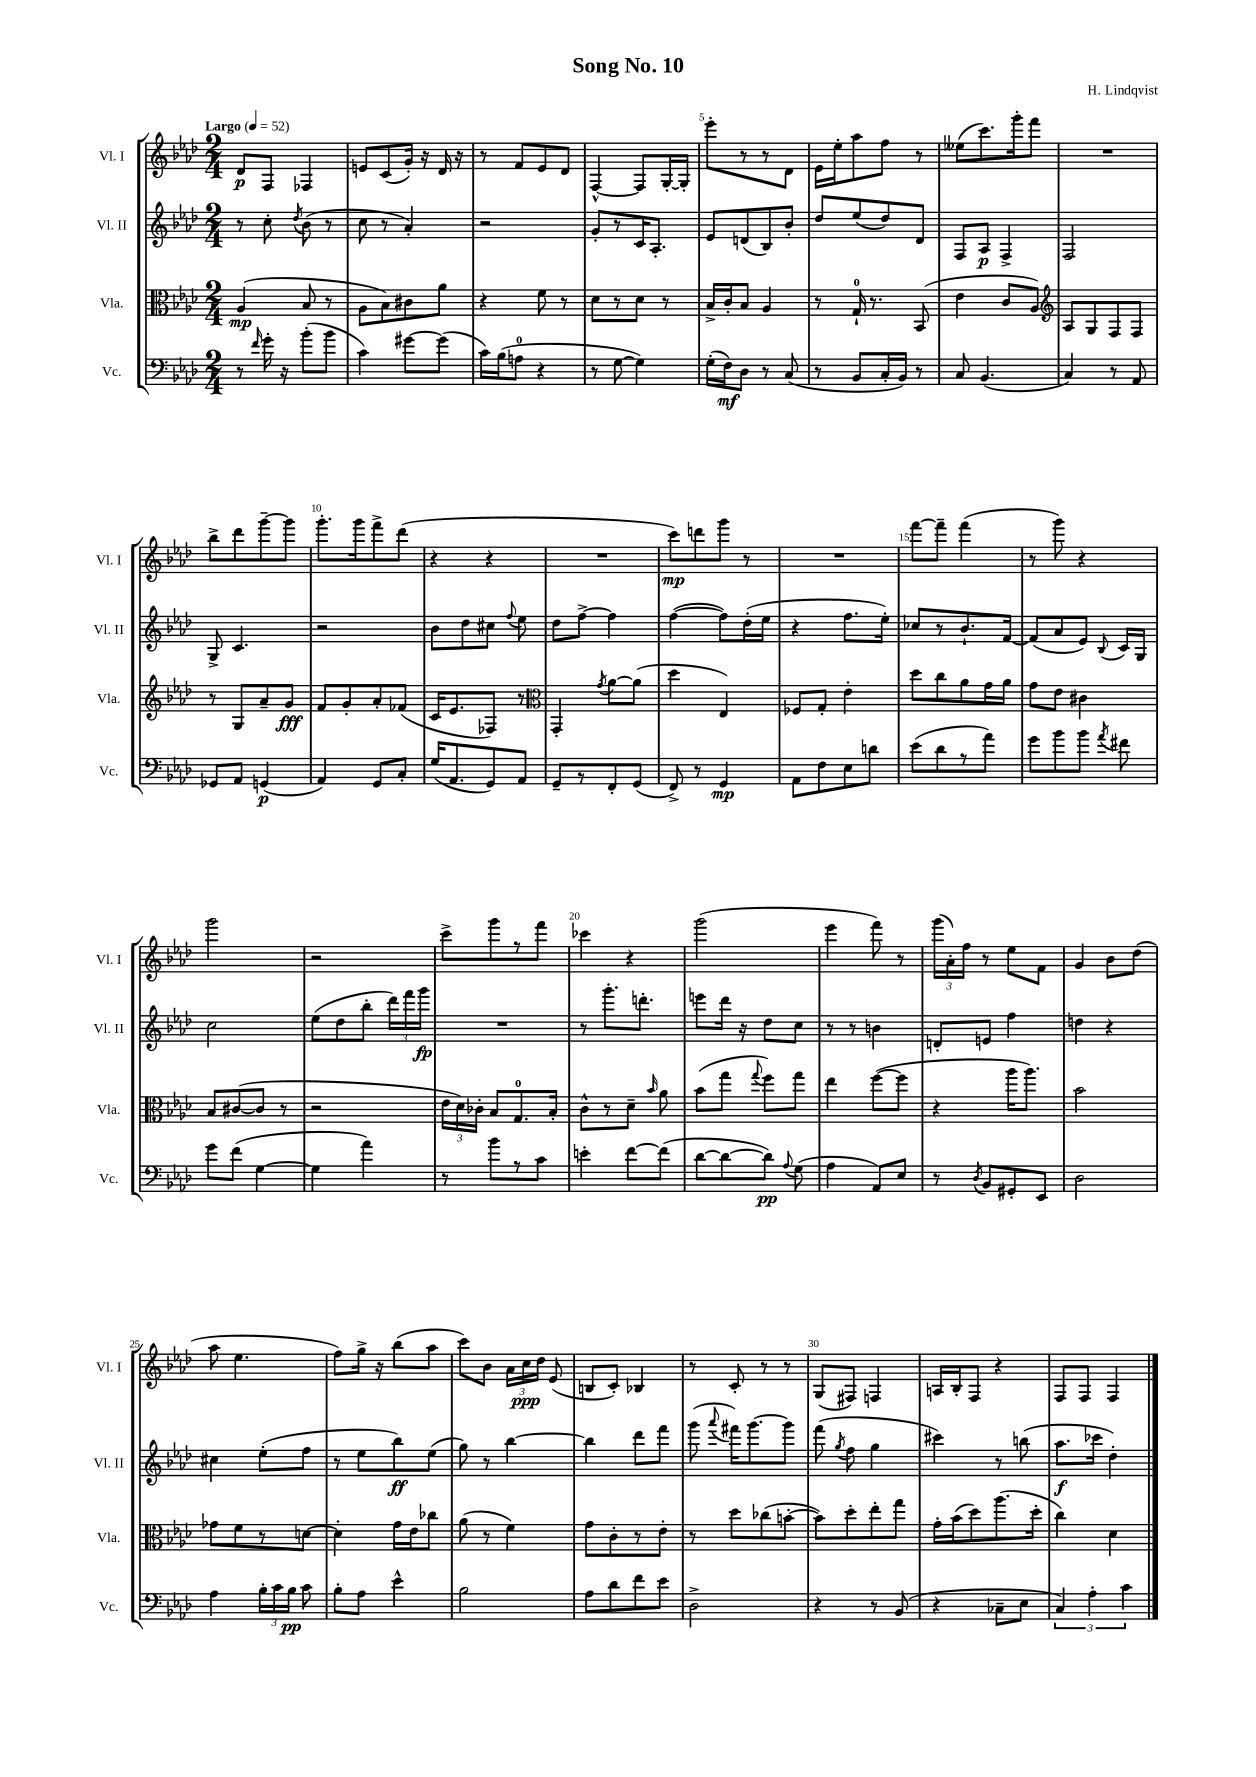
\header { title = "Song No. 10" composer = "H. Lindqvist" }
<<
\new StaffGroup <<
\new Staff = "s0" \with { instrumentName = "Vl. I" shortInstrumentName = "Vl. I" } {
    \clef treble \key aes \major \numericTimeSignature \time 2/4 \tempo "Largo" 4 = 52
    \autoBeamOff des'8[\p f8] fes4 |
    e'8[ c'8( g'16]-.) r16 des'16 r16 |
    r8 f'8[ ees'8 des'8] |
    f4~-^ f8[ g16~-. g16]-. |
    ees'''8[-. r8 r8 des'8] |
    ees'16[ ees''16-. aes''8 f''8] r8 |
    eeses''8[( c'''8.) g'''16-. f'''8] |
    R2 |
    bes''8[-> des'''8 g'''8~-- g'''8] |
    g'''8.[-. g'''16 f'''8-> des'''8]( |
    r4 r4 |
    R2 |
    c'''8[\mp) d'''8 g'''8] r8 |
    R2 |
    f'''8[~ f'''8]-- f'''4( |
    r8 g'''8) r4 |
    g'''2 |
    r2 |
    c'''8[-> g'''8 r8 f'''8] |
    ces'''4 r4 |
    g'''2( |
    ees'''4 f'''8) r8 |
    \tuplet 3/2 { g'''16[( aes'16-.) f''16] } r8 ees''8[ f'8] |
    g'4 bes'8[ des''8]( |
    aes''8 ees''4. |
    f''8[) g''16]-> r16 bes''8[( aes''8] |
    c'''8[) bes'8] \tuplet 3/2 { aes'16[ c''16\ppp des''16] } ees'8( |
    b8[ c'8]-.) bes4 |
    r8 c'8-. r8 r8 |
    g8[( fis8]) f4 |
    a16[ bes16-. f8] r4 |
    f8[ f8] f4 \bar "|." |
}
\new Staff = "s1" \with { instrumentName = "Vl. II" shortInstrumentName = "Vl. II" } {
    \clef treble \key aes \major \numericTimeSignature \time 2/4
    \autoBeamOff r8 c''8-. \acciaccatura { des''8 } bes'8( r8 |
    c''8 r8 aes'4-.) |
    r2 |
    g'8[-. r8 c'16 aes8.]-. |
    ees'8[ d'8( bes8) bes'8]-. |
    des''8[ ees''8( des''8) des'8] |
    f8[ aes8]\p f4-> |
    f2 |
    g8-> c'4. |
    r2 |
    bes'8[ des''8 cis''8] \appoggiatura { f''8 } ees''8 |
    des''8[ f''8]~-> f''4 |
    f''4~( f''8[) des''16-.( ees''16] |
    r4 f''8.[ ees''16]-.) |
    ces''8[ r8 bes'8.-! f'16]~ |
    f'8[( aes'8 ees'8]) \appoggiatura { bes8 } c'16[ g16] |
    c''2 |
    ees''8[( des''8 bes''8]-. \tuplet 3/2 { des'''16[) f'''16 g'''16]\fp } |
    R2 |
    r8 g'''8.[-. d'''8.]-. |
    e'''8[ des'''16] r16 des''8[ c''8] |
    r8 r8 b'4 |
    d'8[-. e'8] f''4 |
    d''4 r4 |
    cis''4 ees''8[-.( f''8] |
    r8 ees''8[ bes''8\ff) ees''8]( |
    g''8) r8 bes''4~ |
    bes''4 des'''8[ f'''8] |
    g'''8( \appoggiatura { aes'''8 } fis'''16[) g'''8.~ g'''8] |
    f'''8( \acciaccatura { g''8 } f''8 g''4 |
    cis'''4) r8 b''8( |
    aes''8.[\f ces'''16] des''4-.) \bar "|." |
}
\new Staff = "s2" \with { instrumentName = "Vla." shortInstrumentName = "Vla." } {
    \clef alto \key aes \major \numericTimeSignature \time 2/4
    \autoBeamOff aes4\mp( bes8 r8 |
    aes8[ bes8) cis'8 aes'8] |
    r4 f'8 r8 |
    des'8[ r8 des'8] r8 |
    bes16[-> c'16-. bes8] aes4 |
    r8 g16-0-! r8. bes,8( |
    ees'4 c'8[ aes8]) |
    \clef treble aes8[ g8 f8 f8] |
    r8 g8[ aes'8-- g'8]\fff |
    f'8[ g'8-. aes'8-. fes'8]( |
    c'16[ ees'8. fes8]) r8 |
    \clef alto g,4-. \acciaccatura { g'8 } aes'8[~ aes'8]( |
    des''4 ees4) |
    fes8[ g8]-. ees'4-. |
    des''8[ c''8 aes'8 g'16 aes'16] |
    g'8[ ees'8] cis'4 |
    bes8[ cis'8~( cis'8] r8 |
    r2 |
    \tuplet 3/2 { ees'16[ des'16) ces'16]-. } bes8[ g8.-0 bes16]-. |
    c'8[-^ r8 des'8]-- \grace { bes'16 } aes'8 |
    bes'8[( g''8] \appoggiatura { g''8 } f''8[) g''8] |
    ees''4 f''8[~( f''8] |
    r4 aes''16[ aes''8.]) |
    bes'2 |
    ges'8[ f'8 r8 d'8]~ |
    d'4-. g'16[ ees'16 ces''8] |
    aes'8( r8 f'4) |
    g'8[ c'8-. r8 ees'8]-. |
    r8 des''8[ ces''8( b'8]~-. |
    b'8[) des''8-. ees''8-. g''8] |
    g'16[-. bes'16( des''8) aes''8.( des''16]-. |
    c''4) des'4 \bar "|." |
}
\new Staff = "s3" \with { instrumentName = "Vc." shortInstrumentName = "Vc." } {
    \clef bass \key aes \major \numericTimeSignature \time 2/4
    \autoBeamOff r8 \grace { f'16 } g'16-. r16 bes'8[-.( bes'8] |
    c'4) gis'8[~ gis'8]( |
    c'16[) bes16( a8]-0 r4 |
    r8 g8~ g4) |
    g16[-.( f16\mf) des8] r8 c8( |
    r8 bes,8[ c16-. bes,16]) r8 |
    c8 bes,4.( |
    c4) r8 aes,8 |
    ges,8[ aes,8] g,4\p( |
    aes,4) g,8[ c8]-. |
    g16[( aes,8. g,8) aes,8] |
    g,8[-- r8 f,8-. g,8]( |
    f,8->) r8 g,4\mp |
    aes,8[ f8 ees8 d'8] |
    ees'8[( des'8 r8 aes'8]) |
    g'8[ bes'8 bes'8] \acciaccatura { aes'8 } fis'8 |
    g'8[ f'8]( g4~ |
    g4 aes'4) |
    r8 bes'8[ r8 c'8] |
    e'4-. f'8[~ f'8]( |
    des'8[~ des'8~ des'8]\pp) \appoggiatura { aes8 } g8( |
    aes4 aes,8[) ees8] |
    r8 \acciaccatura { des8 } bes,8[ gis,8-. ees,8] |
    des2 |
    aes4 \tuplet 3/2 { bes16[-. c'16 bes16]\pp } c'8 |
    bes8[-. aes8] ees'4-^ |
    bes2 |
    aes8[ des'8 f'8 ees'8] |
    des2-> |
    r4 r8 bes,8( |
    r4 ces8[-- ees8] |
    \tuplet 3/2 { c4) aes4-. c'4 } \bar "|." |
}
>>
>>
\layout { \context { \Score \override BarNumber.break-visibility = ##(#f #t #t) barNumberVisibility = #(every-nth-bar-number-visible 5) } }
